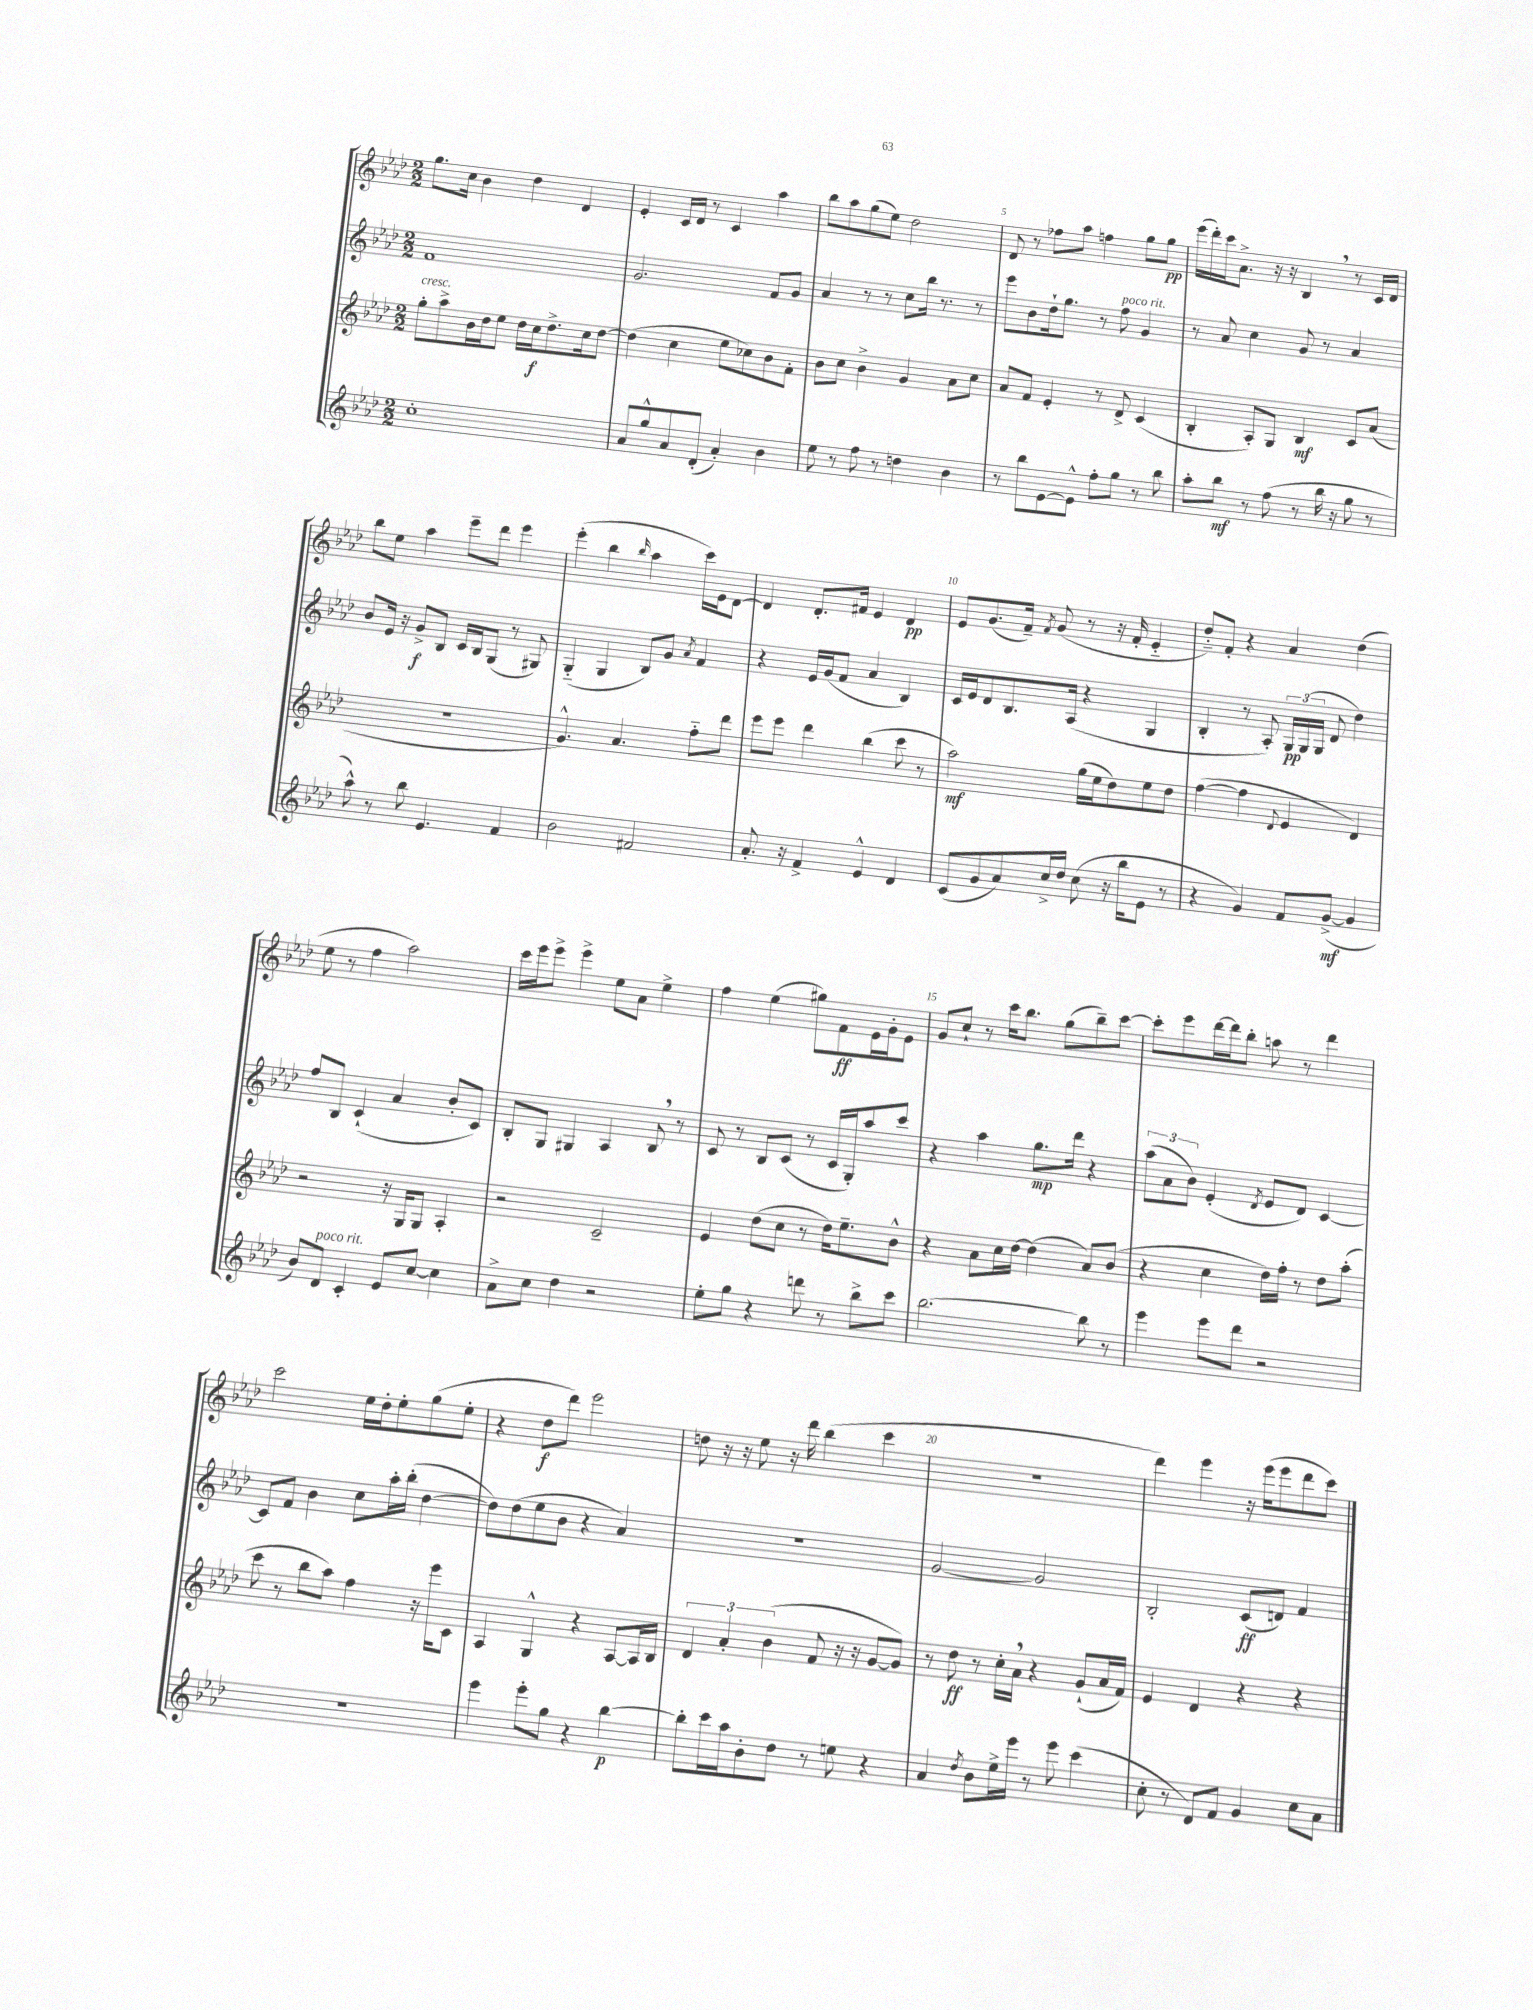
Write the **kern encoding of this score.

**kern	**kern	**kern	**kern
*staff4	*staff3	*staff2	*staff1
*clefG2	*clefG2	*clefG2	*clefG2
*k[b-e-a-d-]	*k[b-e-a-d-]	*k[b-e-a-d-]	*k[b-e-a-d-]
*M2/2	*M2/2	*M2/2	*M2/2
1cc'	8gg'	1f	8.gg
.	8aa-^	.	.
.	.	.	16cc
.	16b-	.	4b-
.	16dd-	.	.
.	8ee-	.	.
.	16dd-	.	4dd-
.	16cc	.	.
.	8.dd-^	.	.
.	.	.	4d-
.	16cc	.	.
.	[8dd-	.	.
=	=	=	=
8a-	(4dd-]	2.g	4e-'
8gg^^	.	.	.
8a-	4cc	.	16c
.	.	.	16d-
(8d-'	.	.	8r
4a-')	8ee-	.	4c
.	8cc-)	.	.
4b-	8b-	8f	4aa-
.	8f'	8g	.
=	=	=	=
8ee-	8b-	4a-	8bb-
8r	8cc	.	8aa-
8ff	4b-^	8r	(8gg
8r	.	8r	8ee-)
4dd	4g	8cc	2dd-
.	.	16bb-	.
.	.	8.r	.
4b-	8a-	.	.
.	8cc	8r	.
=	=	=	=
8r	8a-	8eee-	8d-
8bb-	8f	8b-	8r
[8e-	4e-'	16dd-`	8ff-
.	.	8.gg	.
8e-^^]	.	.	8aa-
8ff'	8r	8r	4ff
8gg	8d-^	8ff	.
8r	(4c	4g	8gg
8bb-	.	.	8gg
=	=	=	=
8aa-'	4B-'	8r	(16eee-
.	.	.	16ddd-')
8bb-	.	8a-	16ccc
.	.	.	8.a-^
8r	8A-')	4cc	.
(8ff	8G	.	16r
.	.	.	16r
8r	4B-	8g	4B-
16bb-	.	8r	.
16r	.	.	.
8gg	8c	4a-	8r
8r	(8a-	.	16c
.	.	.	16d-
=	=	=	=
8aa-^^)	1r	8b-	8bb-
8r	.	16e-	8ee-
.	.	16r	.
8bb-	.	8g^	4aa-
4.e-	.	8B-	.
.	.	16c	8eee-~
.	.	16B-	.
.	.	(8G	8ddd-
4f	.	8r	4eee-
.	.	8G#)	.
=	=	=	=
2b-	4.g^^)	(4G'~	(4eee-'
.	.	4G	4bb-
.	4.a-	.	.
.	.	.	16qqbb-
2f#	.	8B-)	4aa-
.	.	8g	.
.	.	8qa-	.
.	8ff'~	4f	16ccc)
.	.	.	16e-
.	8ddd-	.	[8d-
=	=	=	=
8.a-'	8eee-	4r	4d-]
.	8eee-	.	.
16r	.	.	.
4f^	4ddd-	16e-	8.d-'
.	.	(16g	.
.	.	8f	.
.	.	.	16f#
4e-^^	(4bb-	4a-	4e-
4d-	8ccc	4B-)	4d-
.	8r	.	.
=	=	=	=
(8c	2aa-)	16c	8e-
.	.	16e-	.
8g	.	8d-	(8.g
8a-)	.	8.B-	.
.	.	.	16f~)
.	.	.	8qf
16cc^	.	.	(8g
16dd-	.	(16A-	.
(8cc	(16gg	4r	8r
.	16ee-	.	.
16r	8dd-)	.	16r
16bb-	.	.	16f'
8e-	8ee-	4G	4e-'~
8r	8dd-	.	.
=	=	=	=
4r	([4ff	4B-'	8dd-'~)
.	.	.	8f'
4g)	4ff]	8r	4r
.	.	8A-')	.
.	8qqd-	.	.
8f	4e-	24G	4a-
.	.	(24G	.
.	.	24G	.
([8g^	.	8d-	.
4g]	4d-)	4dd-)	(4dd-
=	=	=	=
8b-)	2r	8ff	8ee-
8d-	.	8B-	8r
4c'	.	(4c`	4ff
8e-	16r	4a-	2aa-)
.	16G	.	.
[8cc	8G	.	.
4cc]	4A-'	8b-'	.
.	.	8c)	.
=	=	=	=
8a-^	2r	8B-'	16ccc
.	.	.	16eee-
8cc	.	8G	8eee-^
4dd-	.	4G#	4eee-^
2r	2c~	4A-	8ee-
.	.	.	8a-
.	.	8B-	4ee-^
.	.	8r	.
=	=	=	=
8ee-'	4e-	8c	4ff
8gg	.	8r	.
4r	(8dd-	8B-	(4ee-
.	8cc	(8c	.
8ddd	8r	8r	8gg#)
8r	16dd-)	16c	8f
.	8.ee-~	16G')	.
8bb-^	.	8aa-	16e-
.	.	.	16g'
8ccc	8b-^^	8ccc	8e-
=	=	=	=
[2.bb-	4r	4r	8g
.	.	.	8cc`
.	8a-	4aa-	8r
.	16cc	.	16ccc
.	[16dd-	.	8.bb-
.	(4dd-]	8.gg	.
.	.	.	(8gg
.	.	16ddd-	.
8bb-]	8a-)	4r	8bb-~)
8r	(8b-	.	[8ccc
=	=	=	=
4eee-	4r	(12aa-	8ccc']
.	.	12a-	.
.	.	.	8eee-
.	.	12b-)	.
8eee-	4cc	(4e-'	[16ddd-
.	.	.	16ddd-]
8ddd-	.	.	8bb-'
.	.	8qd-	.
2r	16dd-)	8e-	8aa
.	16ff'	.	.
.	8r	8d-)	8r
.	8dd-	[4c	4ddd-
.	(8aa-'	.	.
=	=	=	=
1r	8ccc	8c]	2ccc
.	8r	8f	.
.	8bb-	4b-	.
.	8aa-)	.	.
.	4ff	8cc	16ee-
.	.	.	16dd-'
.	.	16aa-'	8ee-'
.	.	(16bb-'	.
.	16r	[4dd-	(8gg
.	16eee-	.	.
.	8c	.	8ee-'
=	=	=	=
4eee-	4A-	8dd-])	4r
.	.	(8dd-	.
8eee-'	4G^^	8ee-	8dd-
8gg	.	8b-	8ddd-)
4r	4r	4r	2eee-
[4bb-	[8A-	4a-)	.
.	16A-]	.	.
.	16B-	.	.
=	=	=	=
8bb-']	6d-	1r	8dd
16ccc	.	.	16r
.	6a-'	.	.
16aa-	.	.	16r
8b-'	.	.	8ee-
.	(6b-	.	.
8dd-	.	.	16r
.	.	.	16ddd-
8r	8f	.	(4bb-
8ee	16r	.	.
.	16r	.	.
4r	[8g	.	4ccc
.	8g])	.	.
=	=	=	=
4a-	8r	[2g	1r
.	8dd-	.	.
8qdd-	.	.	.
8b-	8r	.	.
16ee-^	16cc'	.	.
16eee-	16a-	.	.
8r	4r	2g]	.
8eee-	.	.	.
(4ccc	(8g`	.	.
.	16a-	.	.
.	16f)	.	.
=	=	=	=
8cc'	4e-	2B-'	4ddd-)
8r	.	.	.
8d-)	4d-	.	4eee-
8f	.	.	.
4g	4r	(8c	16r
.	.	.	(16eee-
.	.	8d)	8eee-
8cc	4r	4f	8ddd-
8a-	.	.	8ccc)
==	==	==	==
*-	*-	*-	*-
